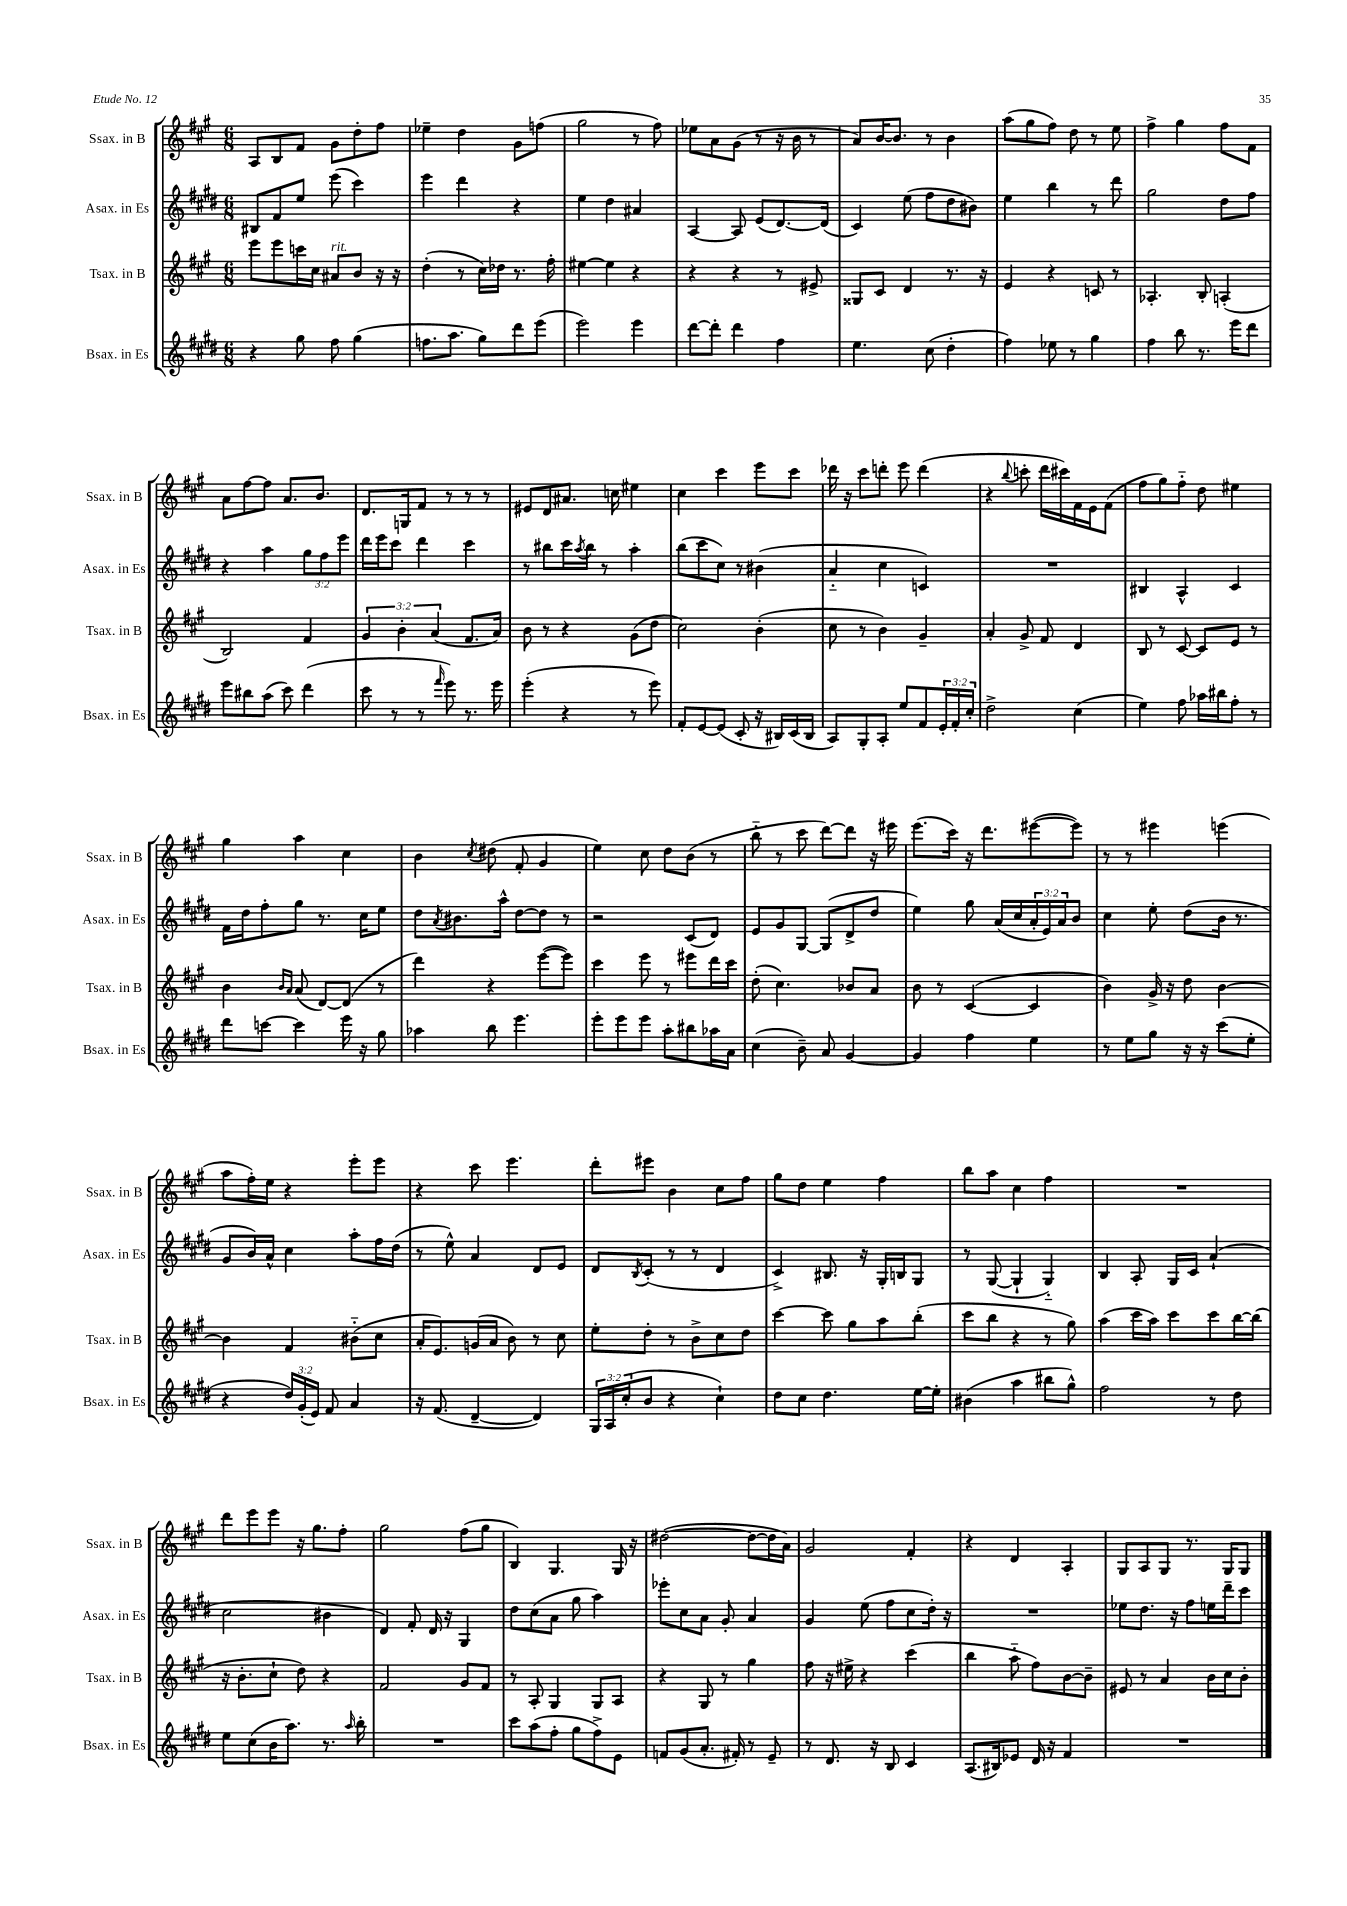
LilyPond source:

<<
\new StaffGroup <<
\new Staff = "s0" \with { instrumentName = "Ssax. in B" shortInstrumentName = "Ssax. in B" } {
    \clef treble \key a \major \numericTimeSignature \time 6/8
    a8 b8 fis'8 gis'8 d''8-. fis''8 |
    ees''4-- d''4 gis'8 f''8( |
    gis''2 r8 fis''8) |
    ees''8 a'8 gis'8( r8 r16 b'16 r8 |
    a'8) b'16~ b'8. r8 b'4 |
    a''8( gis''8 fis''8) d''8 r8 e''8 |
    fis''4-> gis''4 fis''8 fis'8 |
    a'8 fis''8~ fis''8 a'8. b'8. |
    d'8. g16 fis'8 r8 r8 r8 |
    eis'8 d'8 ais'8. c''16 eis''4 |
    cis''4 cis'''4 e'''8 cis'''8 |
    des'''16 r16 cis'''8 d'''8-. e'''8 d'''4( |
    r4 \appoggiatura { b''8 } c'''8-. d'''16 cis'''16) fis'16 e'16 fis'8( |
    fis''8 gis''8) fis''8-_ d''8 eis''4 |
    gis''4 a''4 cis''4 |
    b'4 \acciaccatura { cis''8 } dis''8( fis'8-. gis'4 |
    e''4) cis''8 d''8 b'8( r8 |
    b''8-_ r8 cis'''8 d'''8~) d'''8 r16 eis'''16 |
    e'''8.( cis'''16) r16 d'''8. eis'''8~( eis'''8) |
    r8 r8 eis'''4 e'''4( |
    a''8 fis''16-.) e''16 r4 e'''8-. e'''8 |
    r4 cis'''8 e'''4. |
    d'''8-. eis'''8 b'4 cis''8 fis''8 |
    gis''8 d''8 e''4 fis''4 |
    b''8 a''8 cis''4 fis''4 |
    R2. |
    d'''8 e'''8 e'''8 r16 gis''8. fis''8-. |
    gis''2 fis''8( gis''8 |
    b4) gis4. gis16 r16 |
    dis''2~( dis''8~ dis''16 a'16) |
    gis'2 fis'4-. |
    r4 d'4 a4-. |
    gis8 a8 gis8 r8. gis16 gis8 \bar "|." |
}
\new Staff = "s1" \with { instrumentName = "Asax. in Es" shortInstrumentName = "Asax. in Es" } {
    \clef treble \key e \major \numericTimeSignature \time 6/8 \override Staff.TupletNumber.text = #tuplet-number::calc-fraction-text
    bis8 fis'8 e''8 e'''8( cis'''4) |
    e'''4 dis'''4 r4 |
    e''4 dis''4 ais'4 |
    a4~ a8 e'8( dis'8.~) dis'16( |
    cis'4) e''8( fis''8 dis''8 bis'8) |
    e''4 b''4 r8 dis'''8 |
    gis''2 dis''8 fis''8 |
    r4 a''4 \tuplet 3/2 { gis''8 fis''8 e'''8 } |
    dis'''16 e'''16 cis'''8 dis'''4 cis'''4 |
    r8 bis''8 cis'''16 \acciaccatura { a''8 } bis''16 r8 a''4-. |
    b''8( cis'''8 cis''8) r8 bis'4( |
    a'4-_ cis''4 c'4) |
    R2. |
    bis4 a4-^ cis'4 |
    fis'16 dis''16 fis''8-. gis''8 r8. cis''16 e''8 |
    dis''8 \acciaccatura { a'8 } bis'8. a''16-^ dis''8~ dis''8 r8 |
    r2 cis'8( dis'8) |
    e'8 gis'8 gis8~ gis8( dis'8-> dis''8 |
    e''4) gis''8 a'16( cis''16 \tuplet 3/2 { a'16-. e'16) a'16 } b'8 |
    cis''4 e''8-. dis''8( b'16 r8. |
    gis'8 b'16) a'16-^ cis''4 a''8-. fis''16 dis''16( |
    r8 e''8-^) a'4 dis'8 e'8 |
    dis'8 \acciaccatura { b8 } cis'8-.( r8 r8 dis'4 |
    cis'4->) bis8. r16 gis16-. b16 gis8 |
    r8 gis8~( gis4-! gis4-_) |
    b4 a8-. gis16 cis'16 a'4-!( |
    cis''2 bis'4 |
    dis'4) fis'8-. dis'16 r16 gis4 |
    dis''8 cis''8( a'8 gis''8 a''4) |
    ees'''8-. cis''8 a'8 gis'8-. a'4 |
    gis'4 e''8( fis''8 cis''8 dis''16-.) r16 |
    R2. |
    ees''8 dis''8. r16 fis''8 e''16 dis'''16-- cis'''8 \bar "|." |
}
\new Staff = "s2" \with { instrumentName = "Tsax. in B" shortInstrumentName = "Tsax. in B" } {
    \clef treble \key a \major \numericTimeSignature \time 6/8 \override Staff.TupletNumber.text = #tuplet-number::calc-fraction-text
    e'''8 e'''8 c'''16 cis''16 ais'8^\markup { \italic "rit." } b'8 r16 r16 |
    d''4-.( r8 cis''16) des''16 r8. fis''16-. |
    eis''4~ eis''4 r4 |
    r4 r4 r8 eis'8-> |
    gisis8 cis'8 d'4 r8. r16 |
    e'4 r4 c'8 r8 |
    aes4.-. b8-. a4-.( |
    b2) fis'4 |
    \tuplet 3/2 { gis'4 b'4-. a'4( } fis'8. a'16) |
    b'8 r8 r4 gis'8( d''8 |
    cis''2) b'4-.( |
    cis''8 r8 b'4) gis'4-- |
    a'4-. gis'8-> fis'8 d'4 |
    b8 r8 cis'8~ cis'8 e'8 r8 |
    b'4 \grace { b'16 a'16 } a'8( d'8~) d'8( r8 |
    d'''4) r4 e'''8~( e'''8) |
    cis'''4 e'''8 r8 eis'''8 d'''16 cis'''16 |
    d''8-.( cis''4.) bes'8 a'8 |
    b'8 r8 cis'4~( cis'4 |
    b'4) gis'16-> r16 d''8 b'4~ |
    b'4 fis'4 bis'8-_( cis''8 |
    a'16-. e'8.) g'16( a'16 b'8) r8 cis''8 |
    e''8-. d''8-. r8 b'8-> cis''8 d''8 |
    cis'''4~ cis'''8 gis''8 a''8 b''8-.( |
    cis'''8 b''8 r4 r8 gis''8) |
    a''4( cis'''16 a''16) cis'''8 cis'''8 b''16~ b''16( |
    r16 b'8.-. cis''8-! d''8) r4 |
    fis'2 gis'8 fis'8 |
    r8 a8-. gis4 gis8 a8 |
    r4 gis8 r8 gis''4 |
    fis''8 r16 eis''16-> r4 cis'''4( |
    b''4 a''8-_ fis''8) b'8~ b'8-- |
    eis'8 r8 a'4 b'16 cis''16 b'8-. \bar "|." |
}
\new Staff = "s3" \with { instrumentName = "Bsax. in Es" shortInstrumentName = "Bsax. in Es" } {
    \clef treble \key e \major \numericTimeSignature \time 6/8 \override Staff.TupletNumber.text = #tuplet-number::calc-fraction-text
    r4 gis''8 fis''8 gis''4( |
    f''8. a''8. gis''8) dis'''8 e'''8( |
    e'''2) e'''4 |
    dis'''8~ dis'''8-. dis'''4 fis''4 |
    e''4. cis''8( dis''4-. |
    fis''4) ees''8 r8 gis''4 |
    fis''4 b''8 r8. e'''16 dis'''8 |
    e'''8 bis''8 a''8( cis'''8) dis'''4( |
    cis'''8 r8 r8 \grace { fis'''16 } e'''8) r8. e'''16 |
    e'''4-.( r4 r8 e'''8) |
    fis'8-. e'8~ e'8( cis'8-. r16 bis16) cis'16( bis16 |
    a8) gis8-. a8-. e''8 fis'8 \tuplet 3/2 { e'16-. fis'16-. cis''16-. } |
    dis''2-> cis''4( |
    e''4) fis''8 aes''16 bis''16 fis''8-. r8 |
    dis'''8 c'''8~ c'''4 e'''16 r16 gis''8 |
    aes''4 b''8 e'''4. |
    e'''8-. e'''8 e'''8 a''8-. bis''8 aes''16 a'16 |
    cis''4( b'8--) a'8 gis'4~ |
    gis'4 fis''4 e''4 |
    r8 e''8 gis''8 r16 r16 cis'''8( e''8-. |
    r4 \tuplet 3/2 { dis''16) gis'16-.( e'16) } fis'8 a'4 |
    r16 fis'8.( dis'4~-- dis'4) |
    \tuplet 3/2 { gis16 a16 cis''16-.( } b'8 r4 cis''4-!) |
    dis''8 cis''8 dis''4. e''16~ e''16-. |
    bis'4( a''4 bis''8 gis''8-^) |
    fis''2 r8 dis''8 |
    e''8 cis''8( b'16 a''8.) r8. \grace { a''16 } b''16-. |
    R2. |
    cis'''8 a''8( fis''8-. gis''8 fis''8->) e'8 |
    f'8 gis'8( a'8.-. fis'16-.) r8 e'8-- |
    r8 dis'8. r16 b8 cis'4 |
    a8.( bis16) ees'8 dis'16 r16 fis'4 |
    R2. \bar "|." |
}
>>
>>
\layout { \context { \Score \remove "Bar_number_engraver" } }
